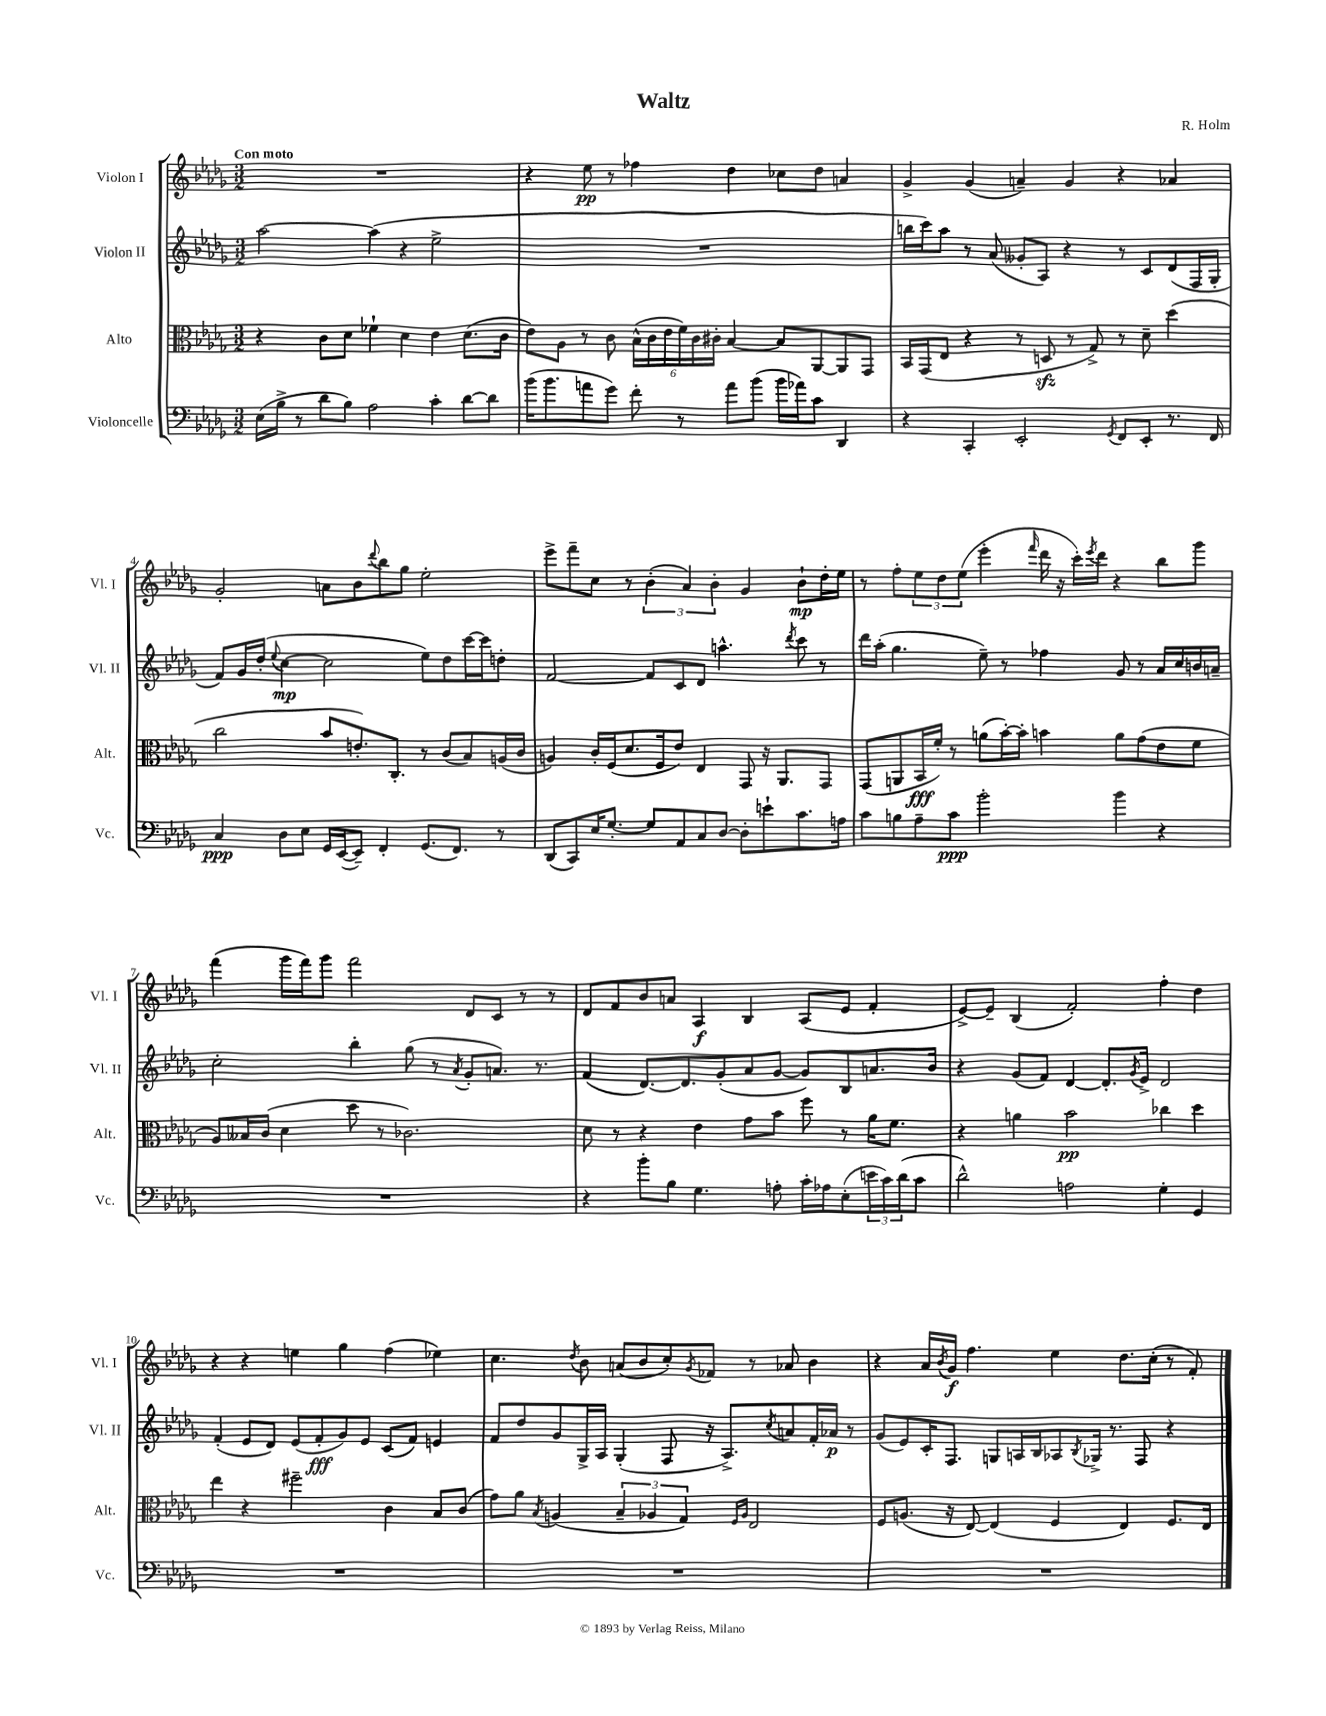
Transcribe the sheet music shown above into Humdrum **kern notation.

**kern	**dynam	**kern	**dynam	**kern	**dynam	**kern	**dynam
*part4	*part4	*part3	*part3	*part2	*part2	*part1	*part1
*staff4	*staff4	*staff3	*staff3	*staff2	*staff2	*staff1	*staff1
*I"Violoncelle	*	*I"Alto	*	*I"Violon II	*	*I"Violon I	*
*I'Vc.	*	*I'Alt.	*	*I'Vl. II	*	*I'Vl. I	*
*clefF4	*	*clefC3	*	*clefG2	*	*clefG2	*
*k[b-e-a-d-g-]	*	*k[b-e-a-d-g-]	*	*k[b-e-a-d-g-]	*	*k[b-e-a-d-g-]	*
*M3/2	*	*M3/2	*	*M3/2	*	*M3/2	*
=1	=1	=1	=1	=1	=1	=1	=1
!	!	!	!	!	!	!LO:TX:a:B:t=Con moto	!
(16E-\LL	.	4r	.	[2aa-\	.	1.r	.
16B-^\JJ	.	.	.	.	.	.	.
8r	.	.	.	.	.	.	.
8d-\L	.	8c\L	.	.	.	.	.
8B-\J)	.	8d-\J	.	.	.	.	.
2A-\	.	4f-X`\	.	(4aa-\]	.	.	.
.	.	4d-\	.	4r	.	.	.
4c'\	.	4e-\	.	2ee-^\	.	.	.
[8d-\L	.	(8.d-\L	.	.	.	.	.
8d-\J]	.	.	.	.	.	.	.
.	.	16c\Jk	.	.	.	.	.
=2	=2	=2	=2	=2	=2	=2	=2
(16b-\KL	.	8e-\L)	.	1.r	.	4r	.
8.b-\	.	.	.	.	.	.	.
.	.	8A-\J	.	.	.	.	.
8an\	.	8r	.	.	.	8ee-\	pp
8g-\J)	.	8c\	.	.	.	8r	.
8f'\	.	(24B-^^\LL	.	.	.	4ff-X\	.
.	.	24c\	.	.	.	.	.
.	.	24e-\	.	.	.	.	.
8r	.	24f\)	.	.	.	.	.
.	.	24c\	.	.	.	.	.
.	.	24c#X'\JJ	.	.	.	.	.
8a\L	.	[4B-/	.	.	.	4dd-\	.
(8b-\J	.	.	.	.	.	.	.
16b-\LL	.	8B-/L]	.	.	.	8cc-X\L	.
16a-X\J)	.	.	.	.	.	.	.
8c\J	.	[8AA-/	.	.	.	8dd-\J	.
4DD-/	.	8AA-/]	.	.	.	4an/	.
.	.	8GG-/J	.	.	.	.	.
=3	=3	=3	=3	=3	=3	=3	=3
4r	.	16BB-/LL	.	16bbn\LL	.	4g-^/	.
.	.	(16GG-/J	.	16ccc\J)	.	.	.
.	.	8E-/J	.	8aa-\J	.	.	.
4CC'/	.	4r	.	8r	.	(4g-/	.
.	.	.	.	(8a-/	.	.	.
2EE-'/	.	8r	.	8g--X'/L	.	4an~/)	.
.	.	8Dnzz/	.	8A-/J)	.	.	.
.	.	8r	.	4r	.	4g-/	.
.	.	8G-^/)	.	.	.	.	.
8qGG-/	.	.	.	.	.	.	.
8FF/L	.	8r	.	8r	.	4r	.
8EE-'/J	.	8d-~\	.	8c/L	.	.	.
8.r	.	(4dd-\	.	(8d-/	.	4a-X/	.
.	.	.	.	16F/L	.	.	.
16FF/	.	.	.	16G-'/JJ	.	.	.
!!LO:LB:g=z
=4	=4	=4	=4	=4	=4	=4	=4
4C/	ppp	2cc\	.	8f/L)	.	2g-'/	.
.	.	.	.	16g-/L	.	.	.
.	.	.	.	(16dd-'/JJ	.	.	.
.	.	.	.	8qqee-/	.	.	.
8D-\L	.	.	.	[4cc\	mp	.	.
8E-\J	.	.	.	.	.	.	.
16GG-/LL	.	8b-/L	.	2cc\]	.	8an\L	.
([16EE-/J	.	.	.	.	.	.	.
8EE-~/J])	.	8.en'/)	.	.	.	8b-\	.
.	.	.	.	.	.	8qqddd-/	.
4FF'/	.	.	.	.	.	8bb-\	.
.	.	8.C'/J	.	.	.	.	.
.	.	.	.	.	.	8gg-\J	.
(8.GG-/L	.	8r	.	8ee-\L)	.	2ee-'\	.
.	.	(8c/L	.	8dd-\	.	.	.
8.FF/J)	.	.	.	.	.	.	.
.	.	8B-/)	.	[16ccc\L	.	.	.
.	.	.	.	16ccc\J]	.	.	.
8r	.	(16An/L	.	8ddn'\J	.	.	.
.	.	16c/JJ	.	.	.	.	.
=5	=5	=5	=5	=5	=5	=5	=5
(8DD-/L	.	4An/)	.	[2f/	.	8eee-^\L	.
8CC/)	.	.	.	.	.	8fff~\	.
16E-/K	.	16c'/LL	.	.	.	8cc\J	.
[8.G-'/J	.	(16F/J	.	.	.	.	.
.	.	8.d-/	.	.	.	8r	.
8G-/L]	.	.	.	8f/L]	.	(6b-'\	.
.	.	16F/k	.	.	.	.	.
8AA-/	.	8e-/J)	.	8c/	.	.	.
.	.	.	.	.	.	6a-/)	.
8C/	.	4E-/	.	8d-/J	.	.	.
.	.	.	.	.	.	6b-'\	.
[8D-/J	.	.	.	4.aan^^\	.	.	.
8D-'\L]	.	8GG-/	.	.	.	4g-/	.
8en`\	.	16r	.	.	.	.	.
.	.	8.AA-/L	.	.	.	.	.
.	.	.	.	8qddd-/	.	.	.
8.c\	.	.	.	8ccc\	.	8b-`\L	mp
.	.	8GG-/J	.	8r	.	16dd-'\L	.
16An\Jk	.	.	.	.	.	16ee-\JJ	.
=6	=6	=6	=6	=6	=6	=6	=6
8c\L	.	(8GG-/L	.	16ddd-\LL	.	8r	.
.	.	.	.	(16aa-'\JJ	.	.	.
8Bn\	.	8AAn/	.	4.gg-\	.	8ff'\L	.
8A-~\	.	16BB-/L	fff	.	.	12ee-\	.
.	.	16f'/JJ)	.	.	.	.	.
.	.	.	.	.	.	12dd-\	.
8c\J	ppp	8r	.	.	.	.	.
.	.	.	.	.	.	(12ee-\J	.
2b-'\	.	(8an\L	.	8ee-~\)	.	4eee-'\	.
.	.	[16b-'\L)	.	8r	.	.	.
.	.	16b-'\JJ]	.	.	.	.	.
.	.	.	.	.	.	16qqfff/	.
.	.	4bn\	.	4ff-X\	.	16ddd-\	.
.	.	.	.	.	.	16r	.
.	.	.	.	.	.	16ccc'\LL)	.
.	.	.	.	.	.	8qeee-/	.
.	.	.	.	.	.	16ddd-\JJ	.
4b-\	.	8a\L	.	8g-/	.	4r	.
.	.	(8g-\	.	8r	.	.	.
4r	.	8e-\	.	16a-/LL	.	8bb-\L	.
.	.	.	.	16cc/	.	.	.
.	.	8f\J	.	16bn/	.	8ggg-\J	.
.	.	.	.	16an~/JJ	.	.	.
!!LO:LB:g=z
=7	=7	=7	=7	=7	=7	=7	=7
1.r	.	8A-/L)	.	2cc'\	.	(4fff\	.
.	.	16B--X/L	.	.	.	.	.
.	.	(16c/JJ	.	.	.	.	.
.	.	4d-\	.	.	.	16ggg-\LL	.
.	.	.	.	.	.	16fff\J)	.
.	.	.	.	.	.	8ggg-\J	.
.	.	8dd-\	.	4bb-'\	.	2fff\	.
.	.	8r	.	.	.	.	.
.	.	2.c-X\)	.	(8gg-\	.	.	.
.	.	.	.	8r	.	.	.
.	.	.	.	8qa-/	.	.	.
.	.	.	.	8g-'/L	.	8d-/L	.
.	.	.	.	8.an/J)	.	8c/J	.
.	.	.	.	.	.	8r	.
.	.	.	.	8.r	.	.	.
.	.	.	.	.	.	8r	.
=8	=8	=8	=8	=8	=8	=8	=8
4r	.	8d-\	.	(4f/	.	8d-/L	.
.	.	8r	.	.	.	8f/	.
8b-'\L	.	4r	.	[8.d-/L)	.	8b-/	.
8B-\J	.	.	.	.	.	8an/J	.
.	.	.	.	8.d-/]	.	.	.
4.G-\	.	4e-\	.	.	.	4A-/	f
.	.	.	.	(8g-'/	.	.	.
.	.	8g-\L	.	8a-/	.	4B-/	.
8An'\	.	8b-\J	.	[8g-/J	.	.	.
16c'\LL	.	8ff\	.	8g-/L])	.	(8A-/L	.
16A-X\J	.	.	.	.	.	.	.
(8E-'\	.	8r	.	8B-/	.	8e-/J	.
24en\L	.	16a-\KL	.	8.an/	.	4f'/	.
24c\)	.	.	.	.	.	.	.
.	.	8.f\J	.	.	.	.	.
(24d-\J	.	.	.	.	.	.	.
8c\J	.	.	.	.	.	.	.
.	.	.	.	16b-/Jk	.	.	.
=9	=9	=9	=9	=9	=9	=9	=9
2d-^^\)	.	4r	.	4r	.	[8e-^/L)	.
.	.	.	.	.	.	8e-~/J]	.
.	.	4an\	.	(8g-/L	.	(4B-/	.
.	.	.	.	8f/J)	.	.	.
2An\	.	2b-\	pp	[4d-/	.	2f'/)	.
.	.	.	.	8.d-'/L]	.	.	.
.	.	.	.	8qg-/	.	.	.
.	.	.	.	16e-^/Jk	.	.	.
4G-'\	.	4cc-X\	.	2d-/	.	4ff'\	.
4GG-/	.	4dd-\	.	.	.	4dd-\	.
!!LO:LB:g=z
=10	=10	=10	=10	=10	=10	=10	=10
1.r	.	4ee-\	.	(4f'/	.	4r	.
.	.	4r	.	8e-/L	.	4r	.
.	.	.	.	8d-/J)	.	.	.
.	.	2ff#X~\	.	(8e-/L	.	4een\	.
.	.	.	.	8f'/	fff	.	.
.	.	.	.	8g-/)	.	4gg-\	.
.	.	.	.	8e-/J	.	.	.
.	.	4c\	.	(8c/L	.	(4ff\	.
.	.	.	.	8f/J)	.	.	.
.	.	8B-/L	.	4en/	.	4ee-X\)	.
.	.	(8c/J	.	.	.	.	.
=11	=11	=11	=11	=11	=11	=11	=11
1.r	.	8g-\L)	.	8f/L	.	4.cc\	.
.	.	8a-\J	.	8dd-/	.	.	.
.	.	8qB-/	.	.	.	.	.
.	.	(4An/	.	8g-/	.	.	.
.	.	.	.	.	.	8qdd-/	.
.	.	.	.	16G-^/L	.	8b-\	.
.	.	.	.	16A-/JJ	.	.	.
.	.	6B-~/	.	(4G-'/	.	(8an/L	.
.	.	.	.	.	.	8b-/	.
.	.	6A-X/	.	.	.	.	.
.	.	.	.	8F/	.	8cc'/)	.
.	.	6G-/)	.	.	.	.	.
.	.	.	.	.	.	8qg-/	.
.	.	.	.	16r	.	8f-X/J	.
.	.	.	.	8.A-^/L)	.	.	.
.	.	16qqF/LL	.	.	.	.	.
.	.	16qqA-/JJ	.	.	.	.	.
.	.	2E-/	.	.	.	8r	.
.	.	.	.	8qcc/	.	.	.
.	.	.	.	8an/	.	8a-X/	.
.	.	.	.	16f'/L	.	4b-\	.
.	.	.	.	16a-X/JJ	p	.	.
.	.	.	.	8r	.	.	.
=12	=12	=12	=12	=12	=12	=12	=12
1.r	.	8F/L	.	(8g-/L	.	4r	.
.	.	(8.An/J	.	8e-/)	.	.	.
.	.	.	.	16c'/K	.	16a-/LL	.
.	.	.	.	.	.	8qb-/	.
.	.	16r	.	8.F/J	.	16g-/JJ	f
.	.	[8E-/)	.	.	.	4.ff\	.
.	.	(4E-/]	.	8Gn/L	.	.	.
.	.	.	.	16An/L	.	.	.
.	.	.	.	16B-/J	.	.	.
.	.	4F/	.	8A-X/	.	4ee-\	.
.	.	.	.	8qB-/	.	.	.
.	.	.	.	16G-X^/Jk	.	.	.
.	.	.	.	8.r	.	.	.
.	.	4E-/)	.	.	.	8.dd-\L	.
.	.	.	.	8F/	.	.	.
.	.	.	.	.	.	(16cc'\Jk	.
.	.	8.F/L	.	4r	.	8r	.
.	.	.	.	.	.	8f'/)	.
.	.	16E-/Jk	.	.	.	.	.
==	==	==	==	==	==	==	==
*-	*-	*-	*-	*-	*-	*-	*-
